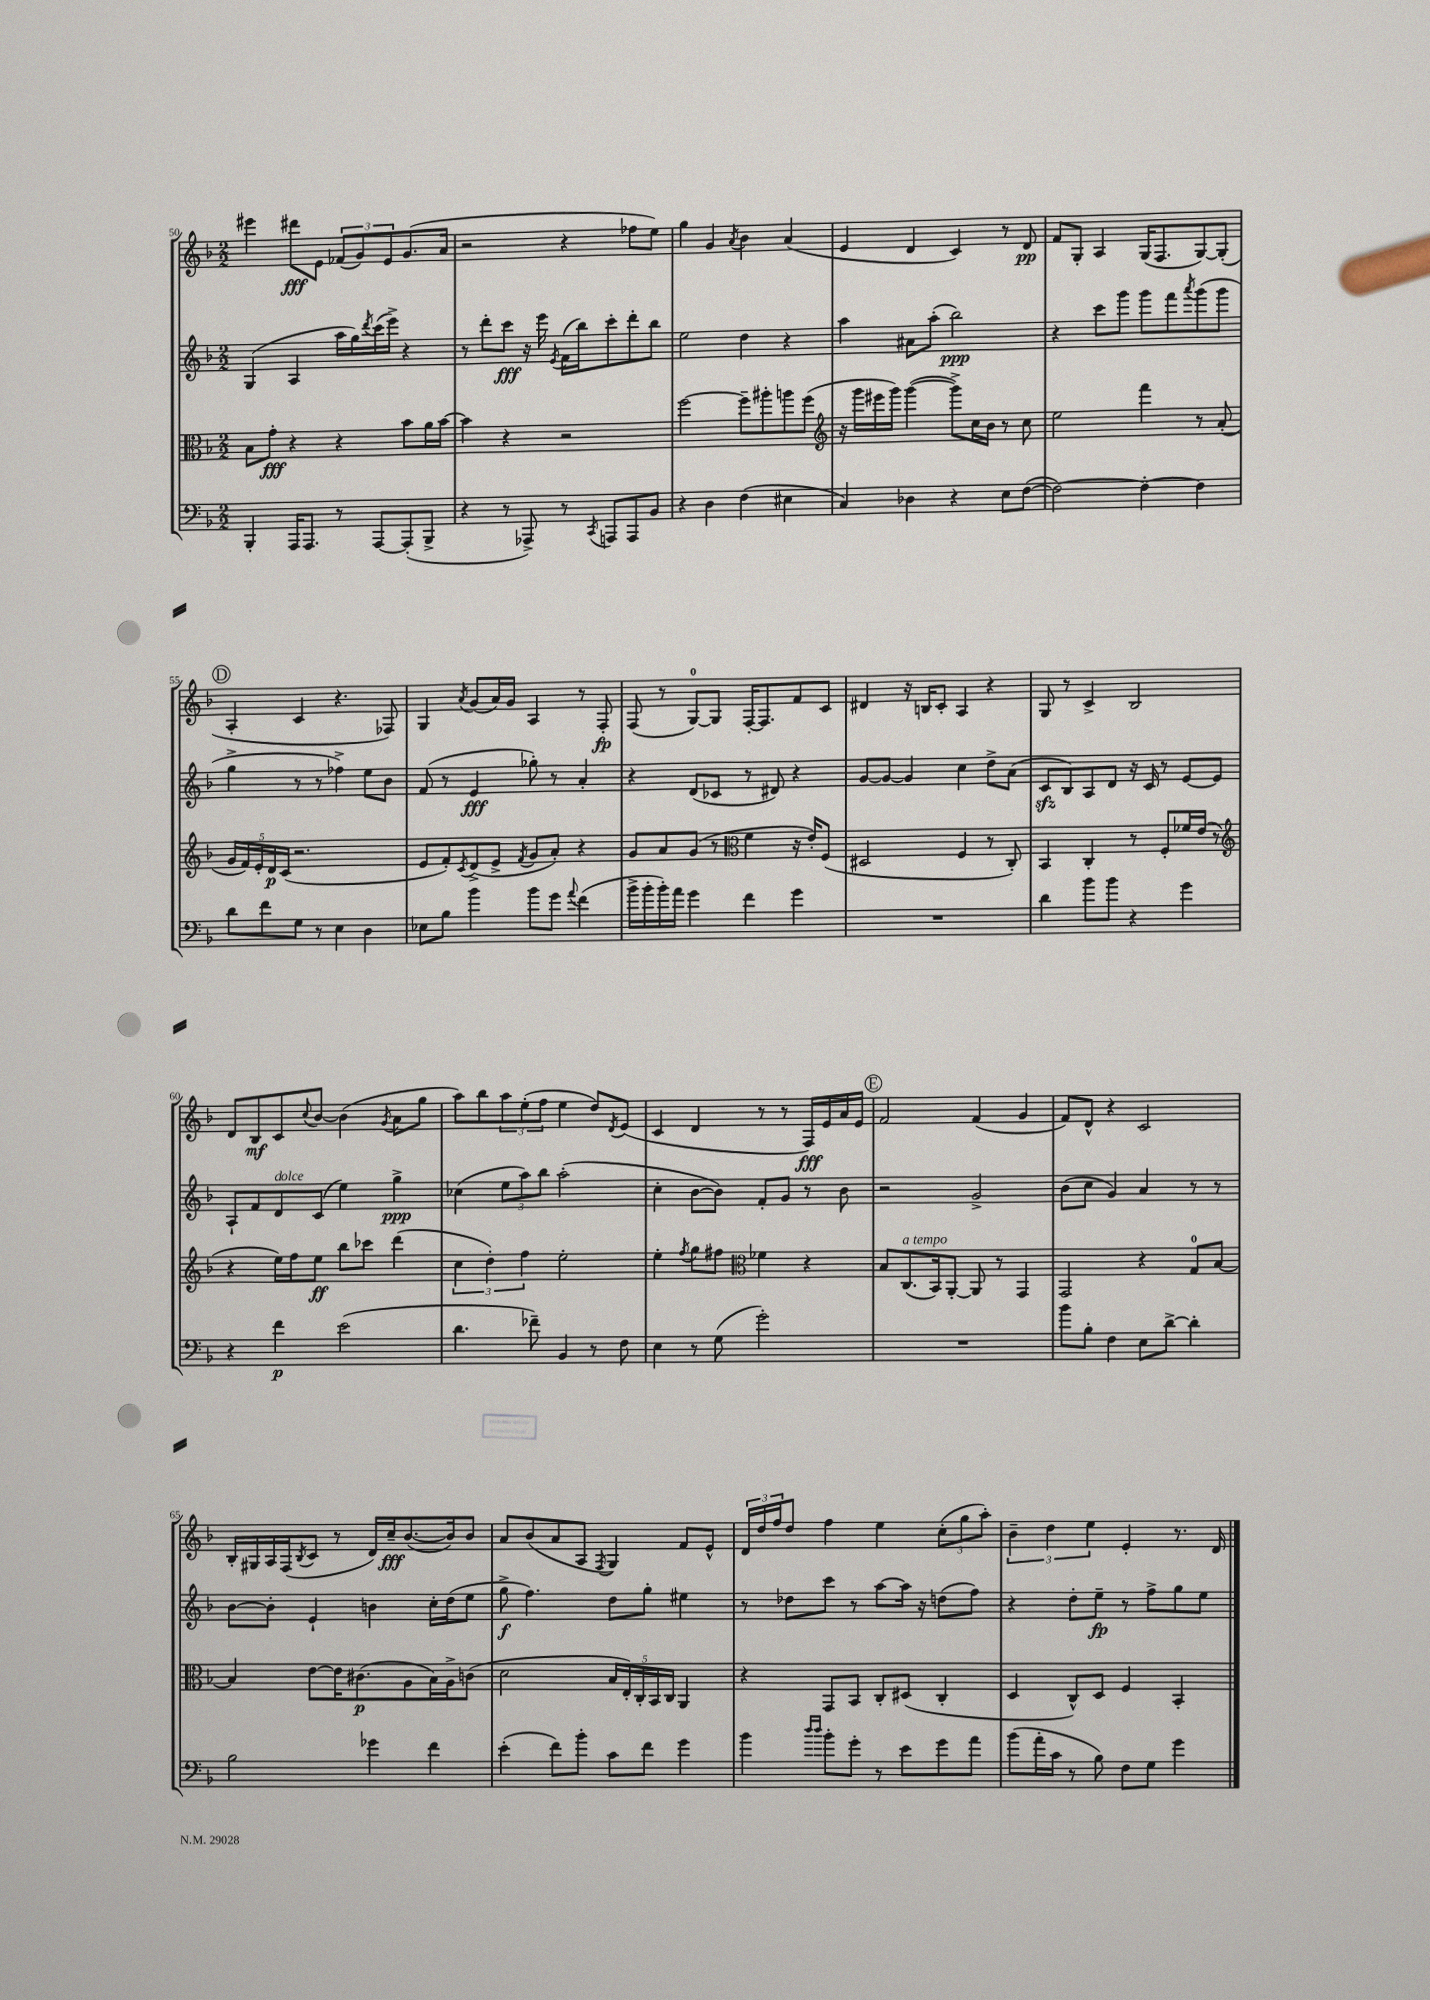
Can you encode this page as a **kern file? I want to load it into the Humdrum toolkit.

**kern	**dynam	**kern	**dynam	**kern	**dynam	**kern	**dynam
*part4	*part4	*part3	*part3	*part2	*part2	*part1	*part1
*staff4	*staff4	*staff3	*staff3	*staff2	*staff2	*staff1	*staff1
*clefF4	*	*clefC3	*	*clefG2	*	*clefG2	*
*k[b-]	*	*k[b-]	*	*k[b-]	*	*k[b-]	*
*M2/2	*	*M2/2	*	*M2/2	*	*M2/2	*
=50	=50	=50	=50	=50	=50	=50	=50
4BBB-'/	.	8B-\L	.	(4G/	.	4eee#X\	.
.	.	8g'\J	fff	.	.	.	.
16AAA/KL	.	4r	.	4A/	.	8ddd#X\L	fff
8.AAA/J	.	.	.	.	.	.	.
.	.	.	.	.	.	8e\J	.
8r	.	4r	.	16aa\LL	.	(12f-X/L	.
.	.	.	.	16gg\)	.	.	.
.	.	.	.	.	.	12g/)	.
.	.	.	.	8qddd/	.	.	.
[8AAA/L	.	.	.	(16ccc\	.	.	.
.	.	.	.	.	.	12e/	.
.	.	.	.	16eee^\JJ)	.	.	.
(8AAA'/]	.	8b-\L	.	4r	.	(8.g/	.
8BBB-^/J	.	16a\L	.	.	.	.	.
.	.	[16b-\JJ	.	.	.	16a/Jk	.
=51	=51	=51	=51	=51	=51	=51	=51
4r	.	4b-\]	.	8r	.	2r	.
.	.	.	.	8ddd'\L	.	.	.
8r	.	4r	.	8ccc\J	fff	.	.
8AAA-X^/)	.	.	.	16r	.	.	.
.	.	.	.	16eee\	.	.	.
.	.	.	.	8qe/	.	.	.
8r	.	2r	.	(16f\LL	.	4r	.
.	.	.	.	16bb-\J)	.	.	.
8qCC/	.	.	.	.	.	.	.
8AAAn/L	.	.	.	8ccc'\	.	.	.
8AAA/	.	.	.	8ddd'\	.	8ff-X\L	.
8BB-/J	.	.	.	8bb-\J	.	8ee\J)	.
=52	=52	=52	=52	=52	=52	=52	=52
4r	.	[2ff\	.	2ee\	.	4gg\	.
4D\	.	.	.	.	.	4g/	.
.	.	.	.	.	.	8qa/	.
(4F\	.	8ff~\L]	.	4dd\	.	4b-\	.
.	.	8aa#X'\	.	.	.	.	.
4E#X\	.	8aan\	.	4r	.	(4a/	.
.	.	(8ff\J	.	.	.	.	.
=53	=53	=53	=53	=53	=53	=53	=53
*	*	*clefG2	*	*	*	*	*
4C/)	.	16r	.	4aa\	.	4e/	.
.	.	16ggg\LL	.	.	.	.	.
.	.	16eee#X\	.	.	.	.	.
.	.	16ggg\JJ)	.	.	.	.	.
4D-X\	.	([4ggg\	.	8a#X\L	.	4d/	.
.	.	.	.	(8aa'\J	.	.	.
4r	.	8ggg^\L])	.	2bb-\)	ppp	4c/)	.
.	.	16cc\L	.	.	.	.	.
.	.	16b-\JJ	.	.	.	.	.
8E\L	.	8r	.	.	.	8r	.
([8F\J	.	8cc\	.	.	.	8d/	pp
=54	=54	=54	=54	=54	=54	=54	=54
2F\_)	.	2ee\	.	4r	.	8f/L	.
.	.	.	.	.	.	8G'/J	.
.	.	.	.	8ccc\L	.	4A/	.
.	.	.	.	8ggg\J	.	.	.
4F'\_	.	4fff\	.	8ggg\L	.	(16G/KL	.
.	.	.	.	.	.	8.F/	.
.	.	.	.	8fff\	.	.	.
.	.	.	.	8qaaa/	.	.	.
4F\]	.	8r	.	(8ggg\	.	[8G/)	.
.	.	(8a'/	.	8ggg\J	.	(8G'/J]	.
!!LO:LB:g=z
!!LO:REH:place=s1:t=D
=55	=55	=55	=55	=55	=55	=55	=55
8d\L	.	20g/LL	.	4gg^\	.	4A'/	.
.	.	20f/)	.	.	.	.	.
.	.	20e'/	.	.	.	.	.
8f\	.	.	.	.	.	.	.
.	.	20d/	p	.	.	.	.
.	.	(20c/JJ	.	.	.	.	.
8G\J	.	2.r	.	8r	.	4c/	.
8r	.	.	.	8r	.	.	.
4E\	.	.	.	4ff-X^\)	.	4.r	.
4D\	.	.	.	8ee\L	.	.	.
.	.	.	.	8b-\J	.	8F-X/)	.
=56	=56	=56	=56	=56	=56	=56	=56
8E-X\L	.	8e/L	.	(8f/	.	4G/	.
8B-\J	.	8f'/)	.	8r	.	.	.
.	.	8qc/	.	.	.	8qa/	.
4b-\	.	(8d^/	.	4e/	fff	(8g/L	.
.	.	8e^/J	.	.	.	16a/L)	.
.	.	.	.	.	.	16g/JJ	.
.	.	8qf/	.	.	.	.	.
8b-\L	.	8g/L	.	8gg-X'\)	.	4A/	.
8g\J	.	8a'/J)	.	8r	.	.	.
8qqa/	.	.	.	.	.	.	.
(4f\	.	4r	.	4a'/	.	8r	.
.	.	.	.	.	.	8F'/	fp
=57	=57	=57	=57	=57	=57	=57	=57
16b-^\LL	.	8g/L	.	4r	.	(8F/	.
16b-'\	.	.	.	.	.	.	.
16b-'\)	.	8a/	.	.	.	8r	.
16a\JJ	.	.	.	.	.	.	.
4g\	.	(8g/J	.	(8d/L	.	[8G/L)	.
.	.	8r	.	8c-X/J	.	8G/J]	.
*	*	*clefC3	*	*	*	*	*
4f\	.	4f\	.	8r	.	[16F'/KL	.
.	.	.	.	.	.	8.F/]	.
.	.	.	.	8d#X/)	.	.	.
4g\	.	16r	.	4r	.	8f/	.
.	.	16e'/KL)	.	.	.	.	.
.	.	(8F/J	.	.	.	8c/J	.
=58	=58	=58	=58	=58	=58	=58	=58
1r	.	2D#X/	.	[8g/L	.	4d#X/	.
.	.	.	.	8g/J_	.	.	.
.	.	.	.	4g/]	.	16r	.
.	.	.	.	.	.	16Bn/KL	.
.	.	.	.	.	.	8c'/J	.
.	.	4F/	.	4cc\	.	4A/	.
.	.	8r	.	8dd^\L	.	4r	.
.	.	8C'/)	.	(8a\J	.	.	.
=59	=59	=59	=59	=59	=59	=59	=59
4d\	.	4BB-/	.	8czz/L	.	8G/	.
.	.	.	.	8B-/)	.	8r	.
8b-\L	.	4C'/	.	8A/	.	4c^/	.
8b-\J	.	.	.	8d/J	.	.	.
4r	.	8r	.	16r	.	2B-/	.
.	.	.	.	16c/	.	.	.
.	.	8F'/L	.	8r	.	.	.
4g\	.	16f-X/L	.	[8e/L	.	.	.
.	.	(16e/JJ	.	.	.	.	.
.	.	8r	.	8e/J]	.	.	.
!!LO:LB:g=z
=60	=60	=60	=60	=60	=60	=60	=60
*	*	*clefG2	*	*	*	*	*
4r	.	4r	.	8A`/L	.	8d/L	.
.	.	.	.	8f/	.	8B-/	mf
!	!	!	!	!LO:TX:a:i:t=dolce	!	!	!
4f\	p	16ee\LL)	.	8d/	.	8c/	.
.	.	16ff\J	.	.	.	.	.
.	.	.	.	.	.	8qqcc/	.
.	.	8ee\J	ff	(8c/J	.	[8b-/J	.
(2e\	.	8bb-\L	.	4ee\)	.	(4b-\]	.
.	.	8ccc-X\J	.	.	.	.	.
.	.	.	.	.	.	8qg/	.
.	.	(4ddd\	.	4gg^\	ppp	8a\L	.
.	.	.	.	.	.	8gg\J	.
=61	=61	=61	=61	=61	=61	=61	=61
4.d\	.	6cc\	.	(4cc-X\	.	8aa\L)	.
.	.	.	.	.	.	8bb-\	.
.	.	6dd'\)	.	.	.	.	.
.	.	.	.	12ee\L	.	12aa\	.
.	.	6ff\	.	12aa\)	.	(12ee'\	.
8f-X~\)	.	.	.	.	.	.	.
.	.	.	.	12bb-\J	.	12ff\J	.
4BB-/	.	2ee'\	.	(2aa'\	.	4ee\	.
8r	.	.	.	.	.	8dd/L)	.
.	.	.	.	.	.	8qd/	.
8F\	.	.	.	.	.	(8e/J	.
=62	=62	=62	=62	=62	=62	=62	=62
4E\	.	4ee'\	.	4cc'\	.	4c/	.
.	.	8qff/	.	.	.	.	.
8r	.	8gg\L	.	[8b-\L	.	4d/	.
(8G\	.	8ff#X\J	.	8b-\J])	.	.	.
*	*	*clefC3	*	*	*	*	*
2g'\)	.	4f-X\	.	8f'/L	.	8r	.
.	.	.	.	8g/J	.	8r	.
.	.	4r	.	8r	.	16F/LL)	fff
.	.	.	.	.	.	16e/	.
.	.	.	.	8b-\	.	16a/	.
.	.	.	.	.	.	16e/JJ	.
!!LO:REH:place=s1:t=E
=63	=63	=63	=63	=63	=63	=63	=63
1r	.	8B-/L	.	2r	.	2f/	.
!	!	!LO:TX:a:i:t=a tempo	!	!	!	!	!
.	.	(8.C/	.	.	.	.	.
.	.	16BB-/k)	.	.	.	.	.
.	.	[8AA'/J	.	.	.	.	.
.	.	8AA/]	.	2g^/	.	(4f/	.
.	.	8r	.	.	.	.	.
.	.	4GG/	.	.	.	4g/	.
=64	=64	=64	=64	=64	=64	=64	=64
8b-\L	.	2GG/	.	(8b-\L	.	8f/L)	.
8B-'\J	.	.	.	8cc\J	.	8d^^/J	.
4F\	.	.	.	4g/)	.	4r	.
8E\L	.	4r	.	4a/	.	2c/	.
[8d^\J	.	.	.	.	.	.	.
4d'\]	.	8G/L	.	8r	.	.	.
.	.	[8B-/J	.	8r	.	.	.
!!LO:LB:g=z
=65	=65	=65	=65	=65	=65	=65	=65
2B-\	.	4B-/]	.	[8b-\L	.	16B-'/LL	.
.	.	.	.	.	.	16G#X/	.
.	.	.	.	8b-'\J]	.	16A/	.
.	.	.	.	.	.	(16F/J	.
.	.	.	.	.	.	8qB-/	.
.	.	[8e\L	.	4e`/	.	8c/J	.
.	.	16e\K]	.	.	.	8r	.
.	.	(8.c#X\	p	.	.	.	.
4g-X\	.	.	.	4bn\	.	16d/LL)	.
.	.	.	.	.	.	16cc~/J	fff
.	.	8A\	.	.	.	([8.b-/	.
4f\	.	16B-\L)	.	16cc'\LL	.	.	.
.	.	16A^\J	.	(16dd\J	.	16b-/k])	.
.	.	(8cn\J	.	8ee\J	.	8b-/J	.
=66	=66	=66	=66	=66	=66	=66	=66
(4e'\	.	2d\	.	8gg^\	f	8a/L	.
.	.	.	.	4.ff\)	.	(8b-/	.
8f\L)	.	.	.	.	.	8a/	.
8b-'\J	.	.	.	.	.	8A/J	.
.	.	.	.	.	.	8qF/	.
8c\L	.	20B-/LL	.	8dd\L	.	4G/)	.
.	.	20E'/)	.	.	.	.	.
.	.	20C'/	.	.	.	.	.
8f\J	.	.	.	8gg'\J	.	.	.
.	.	20BB-/	.	.	.	.	.
.	.	20C/JJ	.	.	.	.	.
4g\	.	4AA/	.	4ee#X\	.	8f/L	.
.	.	.	.	.	.	8e^^/J	.
=67	=67	=67	=67	=67	=67	=67	=67
4b-\	.	4r	.	8r	.	24d/LL	.
.	.	.	.	.	.	24dd/	.
.	.	.	.	.	.	24ff/J	.
.	.	.	.	8dd-X\L	.	8dd/J	.
16qqdd/LL	.	.	.	.	.	.	.
16qqdd/JJ	.	.	.	.	.	.	.
8b-'\L	.	8GG/L	.	8ccc\J	.	4ff\	.
8g'\J	.	8BB-/J	.	8r	.	.	.
8r	.	8C'/L	.	[8aa\L	.	4ee\	.
8e\L	.	(8D#X/J	.	16aa\Jk]	.	.	.
.	.	.	.	16r	.	.	.
8g\	.	4C'/	.	(8ddn\L	.	(12cc'\L	.
.	.	.	.	.	.	12gg\	.
8a\J	.	.	.	8ff\J)	.	.	.
.	.	.	.	.	.	12aa'\J)	.
=68	=68	=68	=68	=68	=68	=68	=68
(8b-\L	.	4D/	.	4r	.	6b-~\	.
16a'\L	.	.	.	.	.	.	.
.	.	.	.	.	.	6dd\	.
16c\JJ	.	.	.	.	.	.	.
8r	.	8C^^/L)	.	8dd'\L	.	.	.
.	.	.	.	.	.	6ee\	.
8B-\)	.	8D/J	.	8ee~\J	fp	.	.
8F\L	.	4F/	.	8r	.	4e'/	.
8G\J	.	.	.	8ff^\L	.	.	.
4g\	.	4BB-'/	.	8gg\	.	8.r	.
.	.	.	.	8ee\J	.	.	.
.	.	.	.	.	.	16d/	.
==	==	==	==	==	==	==	==
*-	*-	*-	*-	*-	*-	*-	*-
